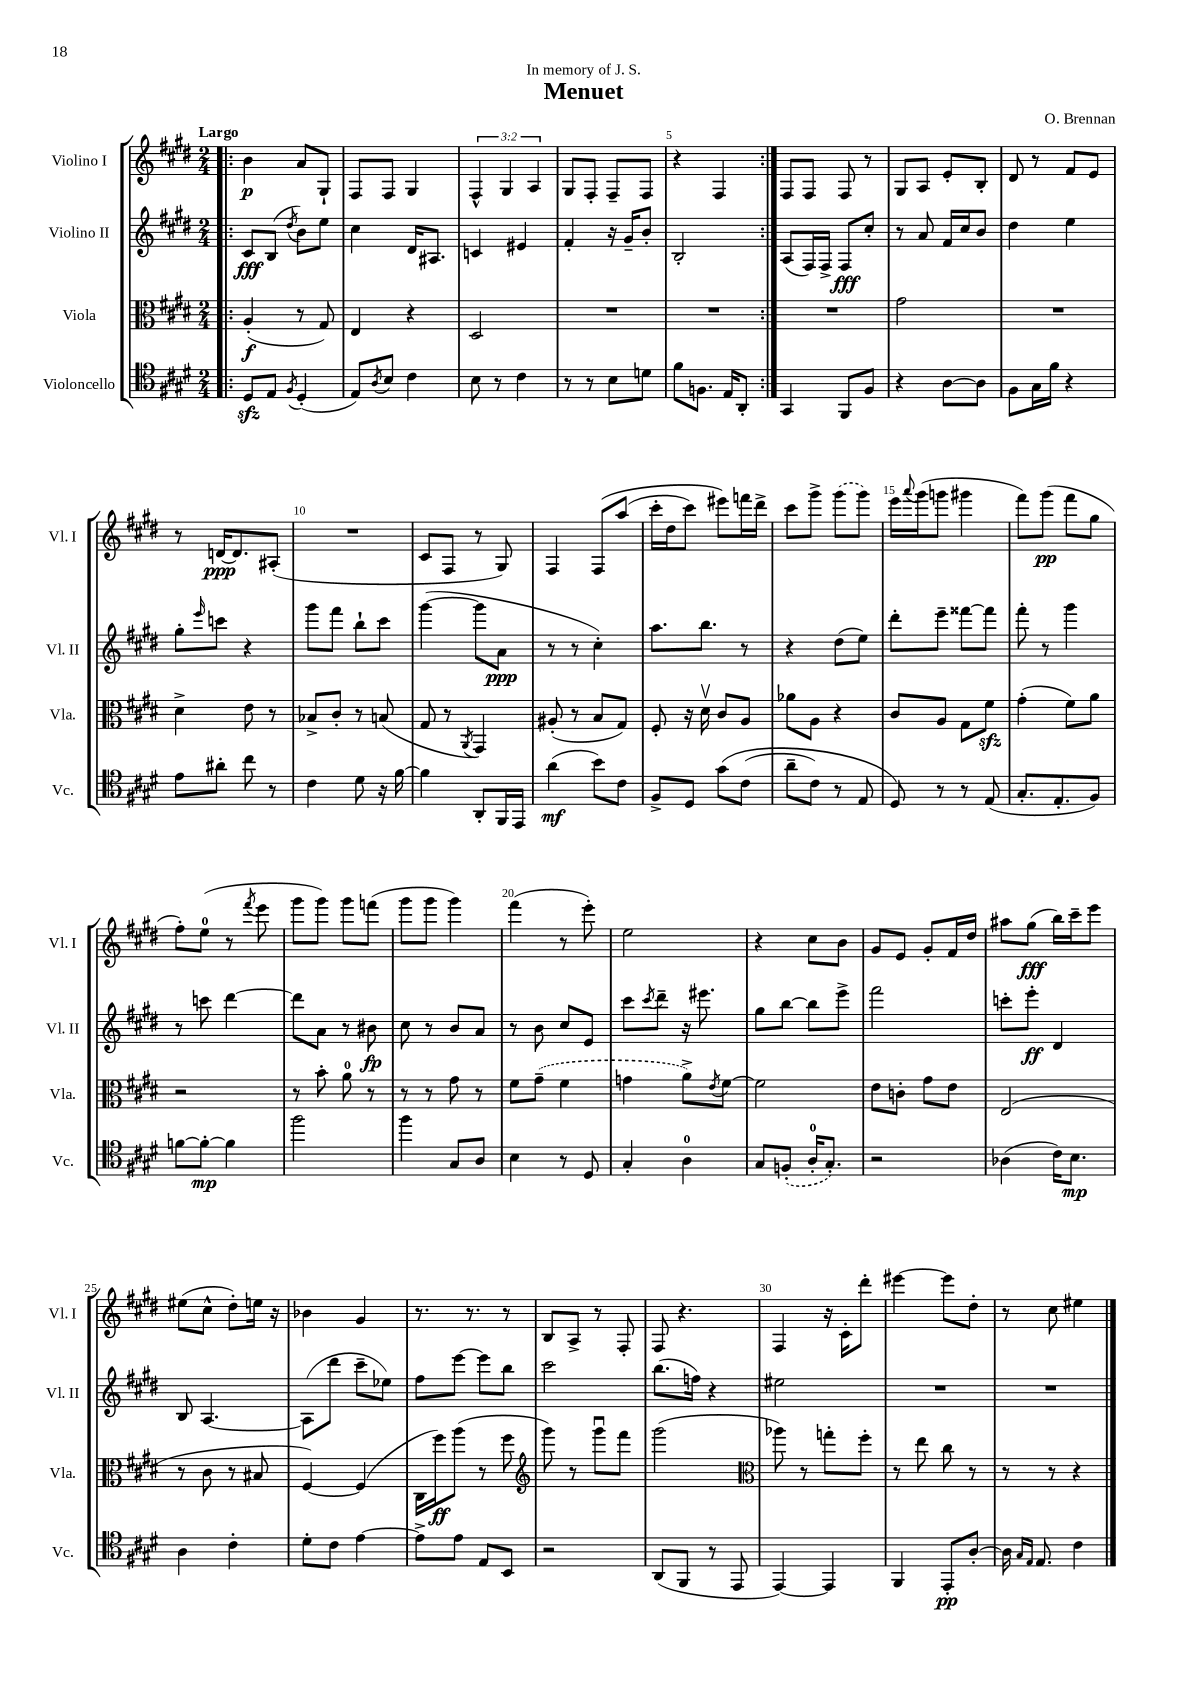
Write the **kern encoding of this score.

**kern	**dynam	**kern	**dynam	**kern	**dynam	**kern	**dynam
*part4	*part4	*part3	*part3	*part2	*part2	*part1	*part1
*staff4	*staff4	*staff3	*staff3	*staff2	*staff2	*staff1	*staff1
*I"Violoncello	*	*I"Viola	*	*I"Violino II	*	*I"Violino I	*
*I'Vc.	*	*I'Vla.	*	*I'Vl. II	*	*I'Vl. I	*
*clefC4	*	*clefC3	*	*clefG2	*	*clefG2	*
*k[f#c#g#d#]	*	*k[f#c#g#d#]	*	*k[f#c#g#d#]	*	*k[f#c#g#d#]	*
*M2/4	*	*M2/4	*	*M2/4	*	*M2/4	*
=1!|:	=1!|:	=1!|:	=1!|:	=1!|:	=1!|:	=1!|:	=1!|:
!	!	!	!	!	!	!LO:TX:a:B:t=Largo	!
8D#zz/L	.	(4A'/	f	8c#/L	fff	4b\	p
8E/J	.	.	.	(8B/J	.	.	.
8qF#/	.	.	.	8qdd#/	.	.	.
(4D#'/	.	8r	.	8b\L)	.	8a/L	.
.	.	8G#/)	.	8ee\J	.	8G#`/J	.
=2	=2	=2	=2	=2	=2	=2	=2
8E/L)	.	4E/	.	4cc#\	.	8F#/L	.
8qA/	.	.	.	.	.	.	.
8B/J	.	.	.	.	.	8F#/J	.
4c#\	.	4r	.	16d#/KL	.	4G#/	.
.	.	.	.	8.A#X/J	.	.	.
=3	=3	=3	=3	=3	=3	=3	=3
8B\	.	2D#/	.	4cn/	.	6F#^^/	.
8r	.	.	.	.	.	.	.
.	.	.	.	.	.	6G#/	.
4c#\	.	.	.	4e#X/	.	.	.
.	.	.	.	.	.	6A/	.
=4	=4	=4	=4	=4	=4	=4	=4
8r	.	2r	.	4f#'/	.	8G#/L	.
8r	.	.	.	.	.	8F#'/J	.
8B\L	.	.	.	16r	.	8F#~/L	.
.	.	.	.	16g#~/KL	.	.	.
8dn\J	.	.	.	8b'/J	.	8F#/J	.
=5	=5	=5	=5	=5	=5	=5	=5
8f#\L	.	2r	.	2B'/	.	4r	.
8.Fn\J	.	.	.	.	.	.	.
.	.	.	.	.	.	4F#/	.
16E/KL	.	.	.	.	.	.	.
8AA'/J	.	.	.	.	.	.	.
=6:|!	=6:|!	=6:|!	=6:|!	=6:|!	=6:|!	=6:|!	=6:|!
4GG#/	.	2r	.	(8A/L	.	8F#/L	.
.	.	.	.	16F#/L)	.	8F#/J	.
.	.	.	.	16F#^/JJ	.	.	.
8FF#/L	.	.	.	8F#/L	fff	8F#/	.
8F#/J	.	.	.	8cc#'/J	.	8r	.
=7	=7	=7	=7	=7	=7	=7	=7
4r	.	2g#\	.	8r	.	8G#/L	.
.	.	.	.	8a/	.	8A/J	.
[8A\L	.	.	.	16f#/LL	.	8e'/L	.
.	.	.	.	16cc#/J	.	.	.
8A\J]	.	.	.	8b/J	.	8B'/J	.
=8	=8	=8	=8	=8	=8	=8	=8
8F#\L	.	2r	.	4dd#\	.	8d#/	.
16G#\L	.	.	.	.	.	8r	.
16f#\JJ	.	.	.	.	.	.	.
4r	.	.	.	4ee\	.	8f#/L	.
.	.	.	.	.	.	8e/J	.
!!LO:LB:g=z
=9	=9	=9	=9	=9	=9	=9	=9
8e\L	.	4d#^\	.	8gg#'\L	.	8r	.
.	.	.	.	16qqeee/	.	.	.
8a#X'\J	.	.	.	8cccn\J	.	[16dn/KL	ppp
.	.	.	.	.	.	8.d/]	.
8cc#\	.	8e\	.	4r	.	.	.
8r	.	8r	.	.	.	(8A#X'/J	.
=10	=10	=10	=10	=10	=10	=10	=10
4c#\	.	8B-X^/L	.	8ggg#\L	.	2r	.
.	.	8c#'/J	.	8fff#\J	.	.	.
8d#\	.	8r	.	8bb`\L	.	.	.
16r	.	(8Bn/	.	8ccc#\J	.	.	.
[16f#\	.	.	.	.	.	.	.
=11	=11	=11	=11	=11	=11	=11	=11
4f#\]	.	8G#/	.	([4ggg#\	.	8c#/L	.
.	.	8r	.	.	.	8F#/J	.
.	.	8qAA/	.	.	.	.	.
8AA'/L	.	4GG#/)	.	8ggg#\L]	.	8r	.
16FF#/L	.	.	.	8a\J	ppp	8G#/)	.
16EE/JJ	.	.	.	.	.	.	.
=12	=12	=12	=12	=12	=12	=12	=12
(4a\	mf	(8A#X'/	.	8r	.	4F#/	.
.	.	8r	.	8r	.	.	.
8b\L)	.	8B/L	.	4cc#'\)	.	(8F#/L	.
8c#\J	.	8G#/J)	.	.	.	(8aa/J	.
=13	=13	=13	=13	=13	=13	=13	=13
8F#^/L	.	8F#'/	.	8.aa\L	.	16ccc#'\LL	.
.	.	.	.	.	.	16dd#\J	.
8D#/J	.	16r	.	.	.	8ccc#\J)	.
.	.	16d#v\	.	8.bb\J	.	.	.
(8g#\L	.	8c#/L	.	.	.	8eee#X\L)	.
(8c#\J	.	8A/J	.	8r	.	16fffn\L	.
.	.	.	.	.	.	16ddd#^\JJ	.
=14	=14	=14	=14	=14	=14	=14	=14
8a~\L	.	8a-X\L	.	4r	.	8ccc#\L	.
8c#\J)	.	8A\J	.	.	.	8ggg#^\J	.
8r	.	4r	.	(8dd#\L	.	(8ggg#\L	.
8E/	.	.	.	8ee\J)	.	8ggg#\J)	.
=15	=15	=15	=15	=15	=15	=15	=15
8D#/)	.	8c#/L	.	8ddd#'\L	.	16eee\LL	.
.	.	.	.	.	.	8qqaaa/	.
.	.	.	.	.	.	(16ggg#\J	.
8r	.	8A/J	.	8eee~\J	.	8gggn\J	.
8r	.	8G#\L	.	[8fff##X\L	.	4ggg#X\	.
(8E/	.	8f#zz\J	.	8fff##\J]	.	.	.
=16	=16	=16	=16	=16	=16	=16	=16
8.G#'/L	.	(4g#'\	.	8fff#'\	.	8fff#\L)	.
.	.	.	.	8r	.	(8ggg#\J	pp
8.E'/	.	.	.	.	.	.	.
.	.	8f#\L)	.	4ggg#\	.	8fff#\L	.
8F#/J)	.	8a\J	.	.	.	8gg#\J	.
!!LO:LB:g=z
=17	=17	=17	=17	=17	=17	=17	=17
[8fn\L	.	2r	.	8r	.	8ff#'\L)	.
8f'\J_	mp	.	.	8cccn\	.	(8ee\J	.
4f\]	.	.	.	[4ddd#\	.	8r	.
.	.	.	.	.	.	8qfff#/	.
.	.	.	.	.	.	8eee\	.
=18	=18	=18	=18	=18	=18	=18	=18
2ff#\	.	8r	.	8ddd#\L]	.	8ggg#\L	.
.	.	8b'\	.	8a\J	.	8ggg#\J)	.
.	.	8a\	.	8r	.	8ggg#\L	.
.	.	8r	.	8b#X\	fp	(8fffn\J	.
=19	=19	=19	=19	=19	=19	=19	=19
4ff#\	.	8r	.	8cc#\	.	8ggg#\L	.
.	.	8r	.	8r	.	8ggg#\J	.
8G#/L	.	8g#\	.	8b/L	.	4ggg#\)	.
8A/J	.	8r	.	8a/J	.	.	.
=20	=20	=20	=20	=20	=20	=20	=20
4B\	.	8f#\L	.	8r	.	(4fff#\	.
.	.	(8g#~\J	.	8b\	.	.	.
8r	.	4f#\	.	8cc#/L	.	8r	.
8D#/	.	.	.	8e/J	.	8eee'\)	.
=21	=21	=21	=21	=21	=21	=21	=21
4G#'/	.	4gn\	.	8ccc#\L	.	2ee\	.
.	.	.	.	8qccc#/	.	.	.
.	.	.	.	8ddd#~\J	.	.	.
4A\	.	8a^\L)	.	16r	.	.	.
.	.	.	.	8.eee#X\	.	.	.
.	.	8qe/	.	.	.	.	.
.	.	[8f#\J	.	.	.	.	.
=22	=22	=22	=22	=22	=22	=22	=22
8G#/L	.	2f#\]	.	8gg#\L	.	4r	.
(8Fn'/J	.	.	.	[8bb\J	.	.	.
16A'/KL	.	.	.	8bb\L]	.	8cc#\L	.
8.G#'/J)	.	.	.	.	.	.	.
.	.	.	.	8eee^\J	.	8b\J	.
=23	=23	=23	=23	=23	=23	=23	=23
2r	.	8e\L	.	2fff#\	.	8g#/L	.
.	.	8cn'\J	.	.	.	8e/J	.
.	.	8g#\L	.	.	.	8g#'/L	.
.	.	8e\J	.	.	.	16f#/L	.
.	.	.	.	.	.	16dd#/JJ	.
=24	=24	=24	=24	=24	=24	=24	=24
(4A-X\	.	(2E/	.	8cccn'\L	.	8aa#X\L	.
.	.	.	.	8eee'\J	ff	(8gg#\J	fff
16c#\KL)	.	.	.	4d#/	.	16bb\LL)	.
8.B\J	mp	.	.	.	.	16ccc#~\J	.
.	.	.	.	.	.	8eee\J	.
!!LO:LB:g=z
=25	=25	=25	=25	=25	=25	=25	=25
4A\	.	8r	.	8B/	.	(8ee#X\L	.
.	.	8c#\	.	[4.A/	.	8cc#^^\J	.
4c#'\	.	8r	.	.	.	8dd#'\L)	.
.	.	8B#X/	.	.	.	16een\Jk	.
.	.	.	.	.	.	16r	.
=26	=26	=26	=26	=26	=26	=26	=26
8d#'\L	.	[4F#/)	.	(8A\L]	.	4b-X\	.
8c#\J	.	.	.	8ddd#\J	.	.	.
[4e\	.	(4F#/]	.	8ccc#~\L	.	4g#/	.
.	.	.	.	8ee-X\J)	.	.	.
=27	=27	=27	=27	=27	=27	=27	=27
8e^\L]	.	16C#\LL	.	8ff#\L	.	8.r	.
.	.	16ff#\J)	ff	.	.	.	.
8e\J	.	(8aa\J	.	[8eee\J	.	.	.
.	.	.	.	.	.	8.r	.
8E/L	.	8r	.	8eee\L]	.	.	.
8BB/J	.	8ff#\	.	8bb\J	.	8r	.
=28	=28	=28	=28	=28	=28	=28	=28
*	*	*clefG2	*	*	*	*	*
2r	.	8ggg#\)	.	2ccc#\	.	8B/L	.
.	.	8r	.	.	.	8A^/J	.
.	.	8ggg#u\L	.	.	.	8r	.
.	.	8fff#\J	.	.	.	8F#'/	.
=29	=29	=29	=29	=29	=29	=29	=29
(8AA/L	.	(2ggg#\	.	(8.bb\L	.	8F#/	.
8FF#/J	.	.	.	.	.	4.r	.
.	.	.	.	16ffn\Jk)	.	.	.
8r	.	.	.	4r	.	.	.
8EE/	.	.	.	.	.	.	.
=30	=30	=30	=30	=30	=30	=30	=30
*	*	*clefC3	*	*	*	*	*
[4EE/)	.	8aa-X\)	.	2ee#X\	.	4F#/	.
.	.	8r	.	.	.	.	.
4EE/]	.	8ggn'\L	.	.	.	16r	.
.	.	.	.	.	.	16c#'\KL	.
.	.	8ff#'\J	.	.	.	8ddd#'\J	.
=31	=31	=31	=31	=31	=31	=31	=31
4FF#/	.	8r	.	2r	.	[4eee#X\	.
.	.	8ee\	.	.	.	.	.
8EE'/L	pp	8cc#\	.	.	.	8eee#\L]	.
[8A'/J	.	8r	.	.	.	8dd#'\J	.
=32	=32	=32	=32	=32	=32	=32	=32
16A\]	.	8r	.	2r	.	8r	.
16qqG#/LL	.	.	.	.	.	.	.
16qqE/JJ	.	.	.	.	.	.	.
8.E/	.	.	.	.	.	.	.
.	.	8r	.	.	.	8cc#\	.
4c#\	.	4r	.	.	.	4ee#X\	.
==	==	==	==	==	==	==	==
*-	*-	*-	*-	*-	*-	*-	*-
